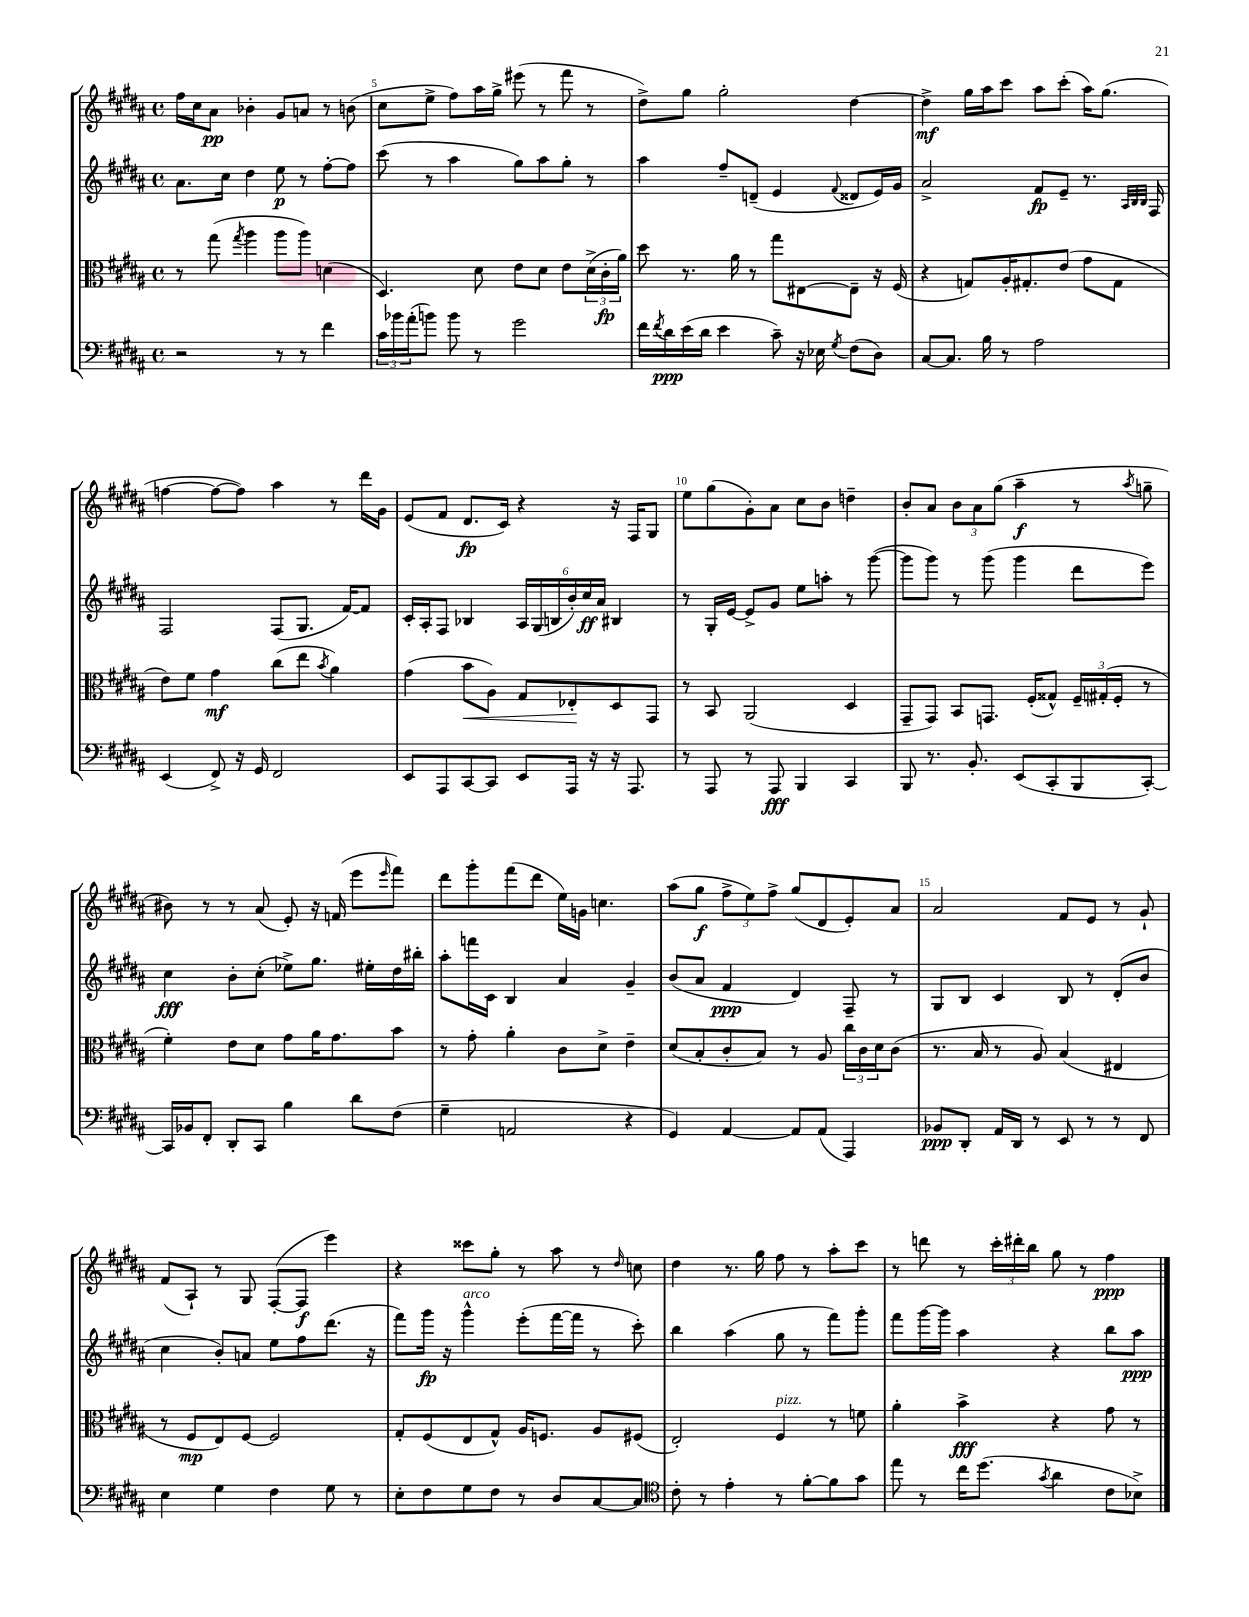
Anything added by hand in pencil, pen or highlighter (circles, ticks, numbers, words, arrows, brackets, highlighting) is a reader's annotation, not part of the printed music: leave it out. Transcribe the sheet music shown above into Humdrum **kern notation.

**kern	**kern	**kern	**kern
*staff4	*staff3	*staff2	*staff1
*clefF4	*clefC3	*clefG2	*clefG2
*k[f#c#g#d#a#]	*k[f#c#g#d#a#]	*k[f#c#g#d#a#]	*k[f#c#g#d#a#]
*M4/4	*M4/4	*M4/4	*M4/4
*met(c)	*met(c)	*met(c)	*met(c)
2r	8r	8.a#\L	16ff#\LL
.	.	.	16cc#\J
.	(8gg#\	.	8a#\J
.	.	16cc#\Jk	.
.	8qgg#/	.	.
.	4aa#\	4dd#\	4b-'\
8r	8aa#\L	8ee\	8g#/L
8r	8aa#\J)	8r	8a/J
4f#\	(4d\	[8ff#'\L	8r
.	.	8ff#\]J	(8b\
=	=	=	=
24c#\LL	4.D#/)	(8ccc#\	8cc#\L
24b-\	.	.	.
(24a#'\J	.	.	.
8b\J)	.	8r	8ee^\J
8b\	.	4aa#\	8ff#\L)
8r	8d#\	.	16aa#\L
.	.	.	16gg#^\JJ
2g#\	8e\L	8gg#\L)	(8eee#\
.	8d#\J	8aa#\	8r
.	8e\L	8gg#'\J	8fff#\
.	(24d#^\L	8r	8r
.	24c#'\	.	.
.	24a#\JJ)	.	.
=	=	=	=
16f#\LL	8dd#\	4aa#\	8dd#^\L)
8qf#/	.	.	.
16d#\	.	.	.
(16e\	8.r	.	8gg#\J
16d#\JJ	.	.	.
4e\	.	8ff#~/L	2gg#'\
.	16a#\	.	.
.	8r	(8d~/J	.
8c#~\)	8gg#\L	4e/	.
16r	[8E#\	.	.
16E-\	.	.	.
8qG#/	.	8qqf#/	.
(8F#\L	8E#~\]J	8d##/L	[4dd#\
8D#\J)	16r	16e/L)	.
.	(16F#/	16g#/JJ	.
=	=	=	=
[8C#/L	4r	2a#^/	4dd#^\]
8.C#/]J	.	.	.
.	8G/L)	.	16gg#\LL
16B\	.	.	16aa#\J
8r	16A#'/K	.	8ccc#\J
.	8.G#'/	.	.
2A#\	.	8f#/L	8aa#\L
.	(8e/J	8e~/J	(8ccc#'\J
.	8g#\L	8.r	16aa#\LK)
.	.	.	(8.gg#\J
.	8G#\J	.	.
.	.	32qqA#/LLL	.
.	.	32qqB/	.
.	.	32qqB/JJJ	.
.	.	16F#/	.
=	=	=	=
(4EE/	8e\L)	2F#/	[4ff\
.	8f#\J	.	.
8FF#^/)	4g#\	.	8ff\_L
16r	.	.	8ff\]J)
16GG#/	.	.	.
2FF#/	(8cc#\L	(8F#/L	4aa#\
.	8ee\J	8.G#/J	.
.	8qb/	.	.
.	4a#\)	.	8r
.	.	[16f#/LK)	.
.	.	8f#/]J	16ddd#\LL
.	.	.	16g#\JJ
=	=	=	=
8EE/L	(4g#\	16c#'/LL	(8e/L
.	.	16A#'/J	.
8AAA#/	.	8F#/J	8f#/J
[8CC#/	8b\L	4B-/	8.d#/L
8CC#/]J	8A#\J)	.	.
.	.	.	16c#/Jk)
8EE/L	8G#/L	24A#/LL	4r
.	.	(24G#/	.
.	.	24B/	.
16AAA#/Jk	8E-'/	24b'/)	.
.	.	24cc#/	.
16r	.	.	.
.	.	24a#/JJ	.
16r	8D#/	4B#/	16r
8.AAA#/	.	.	16F#/LK
.	8GG#/J	.	8G#/J
=	=	=	=
8r	8r	8r	8ee\L
8AAA#/	8BB/	16G#'/LL	(8gg#\
.	.	[16e/JJ	.
8r	(2AA#/	8e^/]L	8g#'\)
8AAA#/	.	8g#/J	8a#\J
4BBB/	.	8ee\L	8cc#\L
.	.	8aa'\J	8b\J
4CC#/	4D#/	8r	4dd~\
.	.	([8ggg#\	.
=	=	=	=
8BBB/	8GG#~/L	8ggg#\]L	8b'/L
8.r	8GG#/J)	8ggg#\J)	8a#/J
.	8BB/L	8r	12b\L
8.BB'/	.	.	.
.	.	.	12a#\
.	8.GG/J	(8ggg#\	.
.	.	.	(12gg#\J
(8EE/L	.	4ggg#\	4aa#~\
.	(16F#'/LK	.	.
8CC#'/	8G##^^/J)	.	.
8BBB/	24F#~/LL	8ddd#\L	8r
.	(24G#'/	.	.
.	24F#'/JJ	.	.
.	.	.	8qaa#/
[8CC#'/J)	8r	8eee\J)	8gg~\
=	=	=	=
16CC#/]LL	4f#'\)	4cc#\	8b#\)
16BB-/J	.	.	.
8FF#'/J	.	.	8r
8DD#'/L	8e\L	8b'\L	8r
8CC#/J	8d#\J	(8cc#'\J	(8a#/
4B\	8g#\L	8ee-^\L)	8e'/)
.	16a#\K	8.gg#\J	16r
.	8.g#\	.	(16f/
8d#\L	.	.	8eee\L
.	.	16ee#'\LL	.
.	.	.	16qqeee/
(8F#\J	8b\J	16dd#\	8fff#\J)
.	.	16bb#'\JJ	.
=	=	=	=
4G#~\	8r	8aa#'\L	8ddd#\L
.	8g#'\	16fff\L	8ggg#'\
.	.	16c#\JJ	.
2AA/	4a#'\	4B/	(8fff#\
.	.	.	8ddd#\J
.	8c#\L	4a#/	16ee\LL)
.	.	.	16g\JJ
.	8d#^\J	.	4.cc\
4r	4e~\	4g#~/	.
=	=	=	=
4GG#/)	(8d#/L	(8b/L	(8aa#\L
.	8B'/	8a#/J	8gg#\J
[4AA#/	8c#'/	4f#/	12ff#^\L
.	.	.	12ee\)
.	8B/J)	.	.
.	.	.	12ff#^\J
8AA#/]L	8r	4d#/)	(8gg#/L
(8AA#/J	8A#/	.	8d#/
4AAA#/)	24cc#\LL	8F#~/	8e'/)
.	24c#\	.	.
.	24d#\J	.	.
.	(8c#\J	8r	8a#/J
=	=	=	=
8BB-/L	8.r	8G#/L	2a#/
8DD#'/J	.	8B/J	.
.	16B/	.	.
16AA#/LL	8r	4c#/	.
16DD#/JJ	.	.	.
8r	8A#/)	.	.
8EE/	(4B/	8B/	8f#/L
8r	.	8r	8e/J
8r	4E#/	(8d#'/L	8r
8FF#/	.	8b/J	8g#`/
=	=	=	=
4E\	8r	4cc#\	(8f#/L
.	8F#/L	.	8A#`/J)
4G#\	8E/)	8b'/L)	8r
.	[8F#/J	8a/J	8G#/
4F#\	2F#/]	8ee\L	([8F#'/L
.	.	8ff#\	8F#/]J
8G#\	.	(8.ddd#\J	4eee\)
8r	.	.	.
.	.	16r	.
=	=	=	=
8E'\L	8G#'/L	8fff#\L)	4r
8F#\	(8F#/	16ggg#\Jk	.
.	.	16r	.
8G#\	8E/	4ggg#^^\	8ccc##\L
8F#\J	8G#^^/J)	.	8gg#'\J
8r	16A#/LK	(8eee'\L	8r
.	8.F/J	.	.
8D#/L	.	[16fff#\L	8aa#\
.	.	16fff#\]JJ	.
[8C#/	8A#/L	8r	8r
.	.	.	16qqdd#/
8C#/]J	(8F#/J	8ccc#'\)	8cc\
=	=	=	=
*clefC4	*	*	*
8c#'\	2E'/)	4bb\	4dd#\
8r	.	.	.
4e'\	.	(4aa#\	8.r
.	.	.	16gg#\
8r	4F#/	8gg#\	8ff#\
[8f#'\L	.	8r	8r
8f#\]	8r	8fff#\L)	8aa#'\L
8g#\J	8f\	8ggg#'\J	8ccc#\J
=	=	=	=
8ee\	4a#'\	8fff#\L	8r
8r	.	[16ggg#\L	8ddd\
.	.	16ggg#\]JJ	.
16cc#\LK	4b^\	4aa#\	8r
(8.dd#\J	.	.	.
.	.	.	24ccc#'\LL
.	.	.	24ddd#'\
.	.	.	24bb\JJ
8qg#/	.	.	.
4a#\	4r	4r	8gg#\
.	.	.	8r
8c#\L	8g#\	8bb\L	4ff#\
8B-^\J)	8r	8aa#\J	.
==	==	==	==
*-	*-	*-	*-
